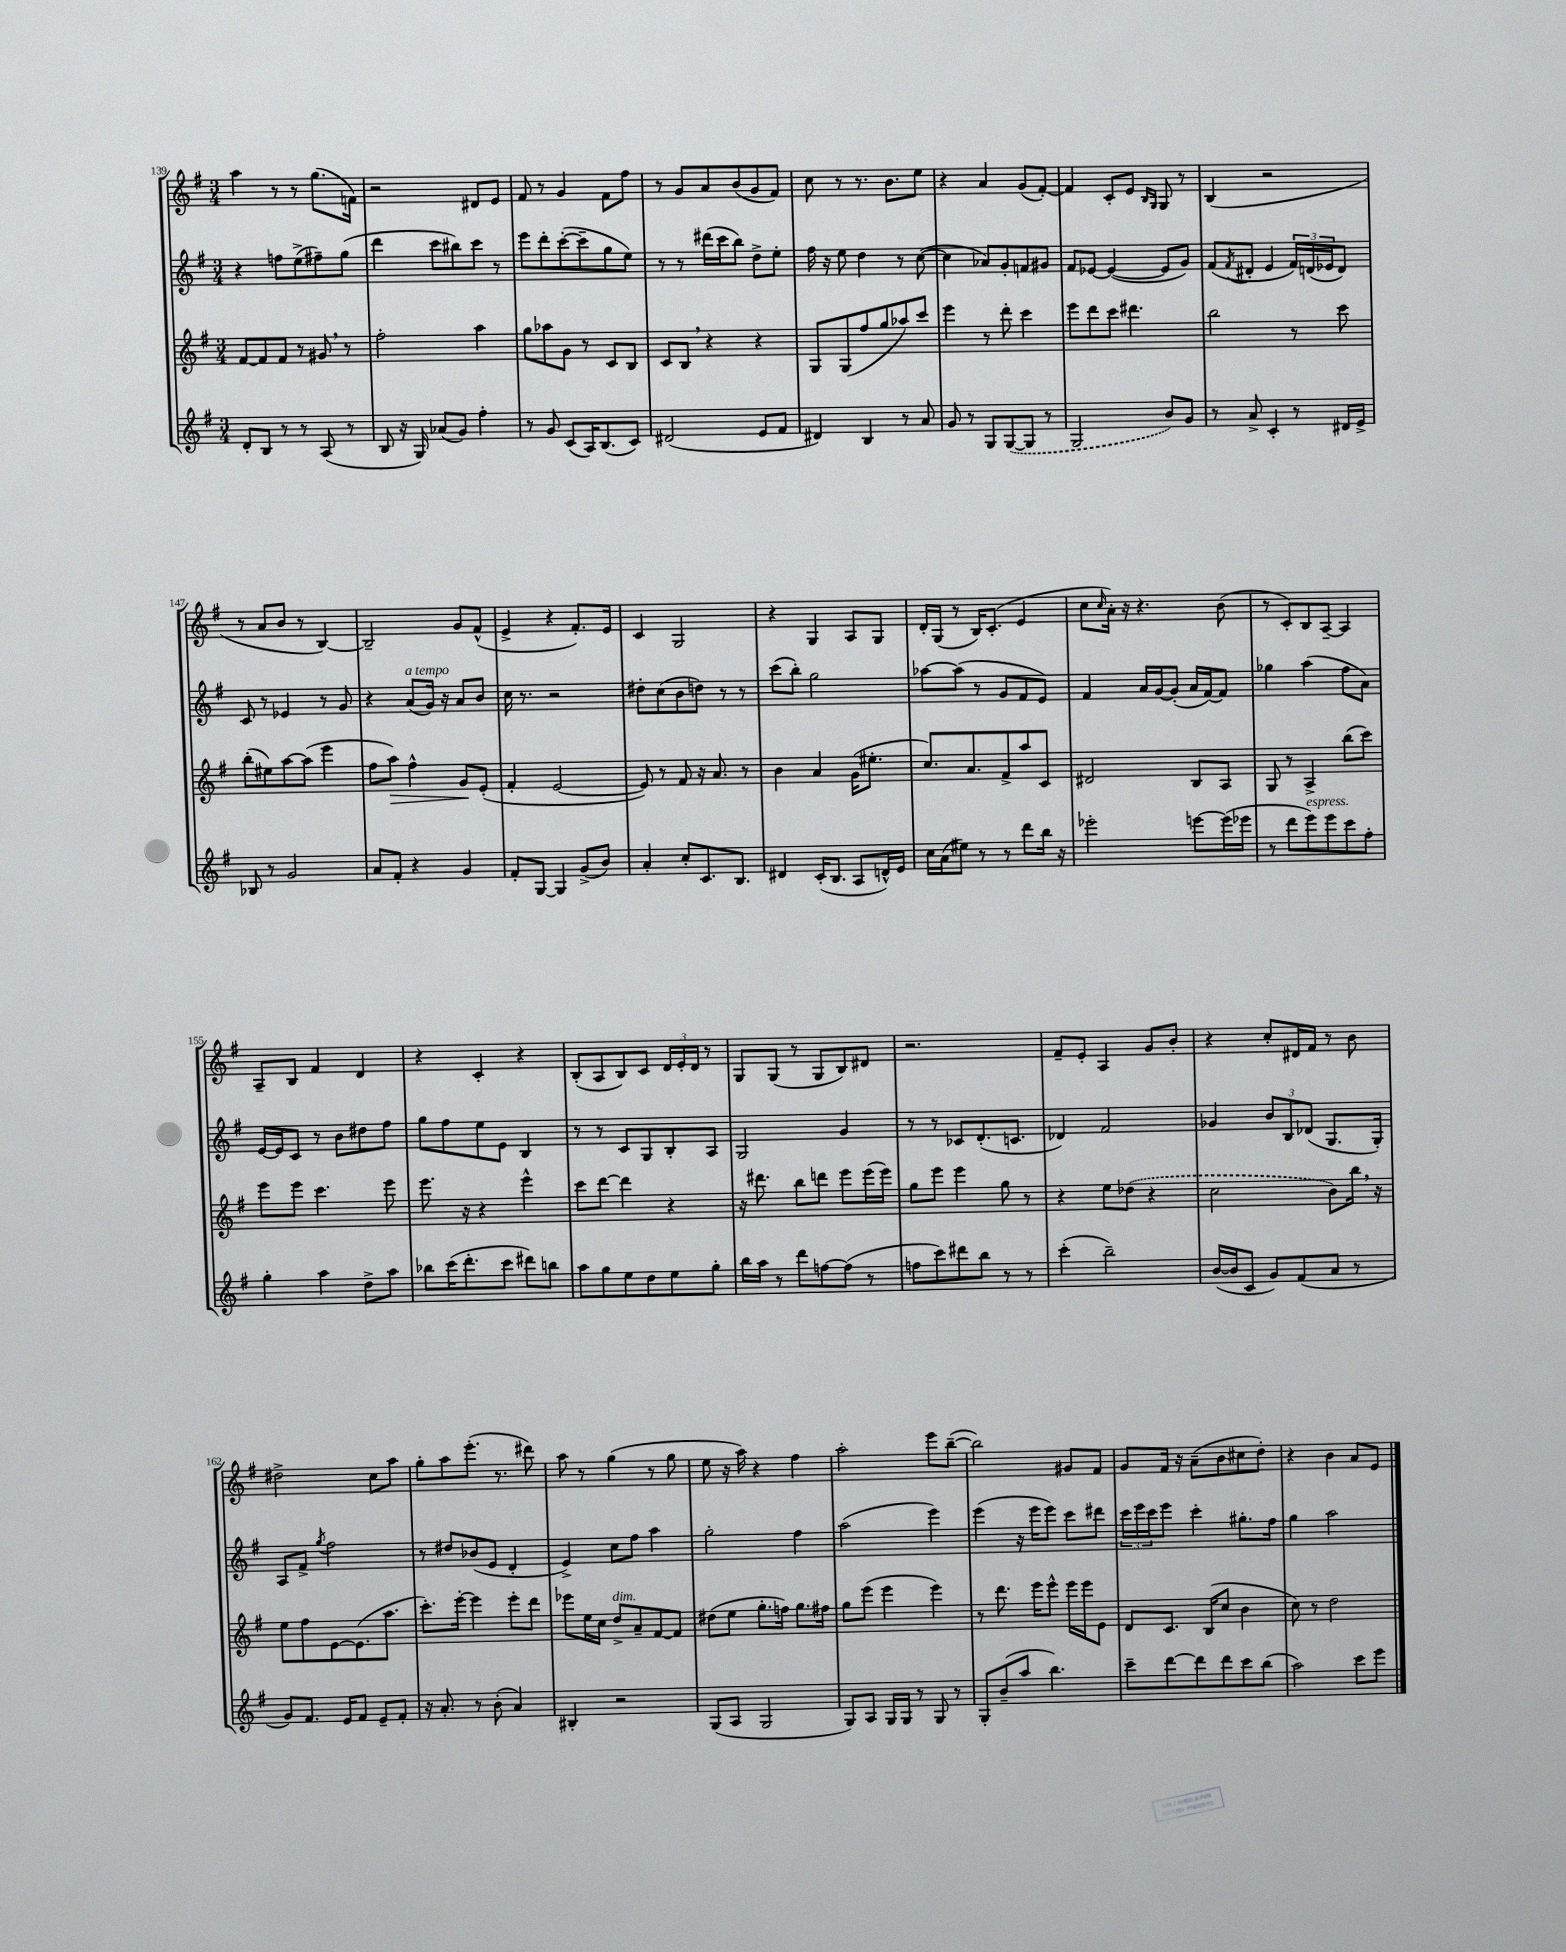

**kern	**kern	**kern	**kern
*staff4	*staff3	*staff2	*staff1
*clefG2	*clefG2	*clefG2	*clefG2
*k[f#]	*k[f#]	*k[f#]	*k[f#]
*M3/4	*M3/4	*M3/4	*M3/4
8d'/L	[8f#/L	4r	4aa\
8B/J	8f#/]	.	.
8r	8f#/J	8ff\L	8r
8r	8r	(8ee^\	8r
(8A/	8g#/	8ff#~\)	(8.gg\L
8r	8r	(8gg\J	.
.	.	.	16f\Jk)
=	=	=	=
8B/	2ff#'\	4ddd\	2r
16r	.	.	.
16G/)	.	.	.
(8a-/L	.	8ccc\L	.
8g/J)	.	8bb#\)	.
4ff#'\	4aa\	8ccc\J	8d#/L
.	.	8r	8e/J
=	=	=	=
8r	8gg\L	8eee\L	8f#/
8g/	8aa-\	8ddd'\	8r
(8c/L	8g\J	([8ccc'\	4g/
16A/K)	8r	8ccc~\]	.
(8.B/	.	.	.
.	8c/L	8gg\	8f#\L
8c/J)	8B/J	8ee\J)	8ff#\J
=	=	=	=
(2d#/	8c/L	8r	8r
.	8B/J	8r	8g/L
.	4r	(16ddd#\LL	8a/
.	.	16ccc\J	.
.	.	8bb\J)	(8b/
8e/L	4r	8dd^\L	8g/
8f#/J	.	8ee'\J	8f#/J)
=	=	=	=
4d#/)	8G/L	16ff#\	8cc\
.	.	16r	.
.	(8G/	8ee\	8r
4B/	8ff#/	4dd\	8.r
.	8gg/	.	.
.	.	.	8.b\L
8r	8aa-/)	8r	.
8a/	8ccc/J	([8cc\	8ee\J
=	=	=	=
8g/	4eee\	4cc\]	4r
8r	.	.	.
8G/L	8r	8a-/L)	4a/
([8G/	8ddd'\	8g'/	.
8G/]J	4ccc\	8f/	(8g/L
8r	.	8g#/J	[8f#'/J)
=	=	=	=
2G/	8eee\L	8f#/L	4f#/]
.	8ddd\	[8e-/J	.
.	8ccc\J	(4e-/_	8c'/L
.	4.ddd#\	.	8e/J
.	.	.	16qqB/LL
.	.	.	16qqG/JJ
8b/L)	.	8e-/]L	8G/
8g/J	.	8g/J)	8r
=	=	=	=
8r	2bb\	(8f#/L	(4B/
.	.	8qf#/	.
8a^/	.	8d#'/J	.
4c'/	.	4e/	2r
8r	8r	24f#/LL)	.
.	.	(24d/	.
.	.	24e-/J	.
16d#/LL	8ccc\	8d/J)	.
16e^/JJ	.	.	.
=	=	=	=
8B-/	(8bb'\L	8c/	8r
8r	8ee#\)	8r	8a/L
2g/	[8aa\	4e-/	8b/J
.	(8aa\]J	.	8r
.	4eee\	8r	[4B/)
.	.	8g/	.
=	=	=	=
8a/L	8ff#\L	4r	2B~/]
8f#'/J	8aa\J)	.	.
4r	4ff#^^\	(8a/L	.
.	.	16g/Jk)	.
.	.	16r	.
4g/	8g/L	8a/L	8g/L
.	(8e'/J	8b/J	(8f#^^/J
=	=	=	=
8f#'/L	4f#'/	16cc\	4e^/
.	.	8.r	.
[8G/J	.	.	.
4G/]	[2e/	2r	4r
(8g^/L	.	.	8.f#'/L)
8b/J)	.	.	.
.	.	.	16e/Jk
=	=	=	=
4a'/	8e/])	8dd#'\L	4c/
.	8r	(8cc\	.
8cc'/L	8f#/	8b\	2G/
8.c/	16r	8dd\J)	.
.	8.a/	.	.
.	.	8r	.
8.B/J	.	.	.
.	8r	8r	.
=	=	=	=
4d#/	4b\	(8ccc\L	4r
.	.	8bb'\J)	.
(16c'/LK	4a/	2gg\	4G/
8.B/J	.	.	.
8A/L	(16g\LK	.	8A/L
.	8.ee#'\J	.	.
16d^^/L)	.	.	8G/J
16e/JJ	.	.	.
=	=	=	=
16cc\LL	8.cc/L)	[8aa-\L	16d'/LL
(16a\J	.	.	(16G/JJ
8ee#\J)	.	(8aa-\]J	8r
.	8.a/	.	.
8r	.	8r	16B/LK)
.	.	.	(8.c'/J
8r	8f#^/	8g/L	.
8ddd\L	8aa/	8f#/	4e/
16bb\Jk	8c/J	8e/J)	.
16r	.	.	.
=	=	=	=
2eee-'\	2d#/	4f#/	8cc\L
.	.	.	16qqcc/
.	.	.	16a'\Jk)
.	.	.	16r
.	.	16a/LL	4.r
.	.	[16g/J	.
.	.	(8g'/]J	.
[8eee\L	8B/L	16a/LL	.
.	.	[16f#/J)	.
(16eee\]L	8A/J	8f#/]J	(8b\
16eee-\JJ	.	.	.
=	=	=	=
8r	8G/	4gg-\	8r
8ddd\L	8r	.	8c'/L)
8eee\)	4A^/	(4aa\	8B/
8eee\	.	.	[8A~/J
8ccc\	(8bb\L	8ff#\L	4A/]
8ff#'\J	8ccc\J)	8a\J)	.
=	=	=	=
4gg'\	8eee\L	[16e/LL	8A~/L
.	.	16e/]J	.
.	8eee\J	8c/J	8B/J
4aa\	4.ccc\	8r	4f#/
.	.	8b\L	.
8dd^\L	.	8dd#\	4d/
8aa\J	8eee\	8ff#\J	.
=	=	=	=
8bb-\L	8.eee\	8gg\L	4r
(16ccc\K	.	8ff#\	.
8.ddd'\	16r	.	.
.	4r	8ee\	4c'/
8ccc\J	.	8e\J	.
8ddd#\L)	4eee^^\	4B/	4r
8bb\J	.	.	.
=	=	=	=
8aa\L	8ccc\L	8r	(8B'/L
8gg\	[8ddd\J	8r	8A/
8ee\	4ddd\]	8c/L	8B/)
8dd\	.	8G/	8c/J
8ee\	4r	8B'/	24d/LL
.	.	.	24e'/
.	.	.	24d/JJ
8gg'\J	.	8A/J	8r
=	=	=	=
16bb\LL	16r	2G/	8G/L
16aa\JJ	8.ddd#\	.	.
8r	.	.	(8G/J
8ddd\L	8bb\L	.	8r
[8ff\	8ddd\J	.	8G/L
(8ff\]J	8eee\L	4g/	8B/)
8r	(16eee\L	.	8d#/J
.	16eee\JJ)	.	.
=	=	=	=
8ff\L	8gg\L	8r	2.r
8ccc\)	8eee\J	8r	.
8ddd#\	4eee\	8c-/L	.
8bb\J	.	(8.d'/	.
8r	8gg\	.	.
.	.	8.c/J	.
8r	8r	.	.
=	=	=	=
(4ccc'\	4r	4d-/)	8f#~/L
.	.	.	8e'/J
2bb~\)	8ee\L	2f#/	4A/
.	(8dd-\J	.	.
.	4r	.	8g/L
.	.	.	8b'/J
=	=	=	=
([16b/LL	2cc\	4g-/	4r
16b/]J	.	.	.
8c/J	.	.	.
8g/L)	.	12b/L	8cc'/L
.	.	12B/	.
(8f#/	.	.	16d#/L
.	.	(12d-/J	.
.	.	.	16f#/JJ
8a/J	8b\L)	8.G/L	8r
8r	16bb\Jk	.	8b\
.	16r	16G'/Jk)	.
=	=	=	=
8g/L)	8ee\L	8A/L	2dd#^\
8.f#/J	8ff#\	8f#^/J	.
.	.	8qgg/	.
.	[8e\	2ff#\	.
16e/LK	.	.	.
8f#/J	(8.e\]	.	.
8e~/L	.	.	8cc\L
.	8.aa\J	.	.
8f#'/J	.	.	8aa\J
=	=	=	=
16r	8.ccc'\L)	8r	8gg'\L
8.a'/	.	.	.
.	.	8dd#/L	8aa\
.	[16eee'\Jk	.	.
8r	4eee\]	(8b-/	(8.eee'\J
(8b'\	.	8e/J	.
.	.	.	8.r
4a/)	8eee'\L	4d'/	.
.	8ddd\J	.	8ddd#\)
=	=	=	=
4B#'/	8eee-\L	4e^/)	8aa\
.	16ee\L	.	8r
.	16cc\JJ	.	.
2r	8dd^/L	8cc\L	(4gg\
.	8a~/	8ff#\J	.
.	[8f#/	4aa\	8r
.	8f#/]J	.	8gg\
=	=	=	=
(8G/L	(8dd#\L	2gg'\	8ee\
8A/J	8ee\J	.	16r
.	.	.	16aa\)
2G/	8.gg'\L	.	4r
.	16ff\Jk)	.	.
.	8.gg\L	4ff#\	4ff#\
.	16ff#\Jk	.	.
=	=	=	=
8G/L)	8gg\L	(2aa\	2aa'\
8A/J	(8eee\J	.	.
16G/LL	4eee\	.	.
16G/JJ	.	.	.
8r	.	.	.
8G/	4eee\)	4eee\)	8eee\L
8r	.	.	([8bb~\J
=	=	=	=
8G'/L	8r	(4eee\	2bb\])
(8b~/	8.ddd\	.	.
8aa/J	.	16r	.
.	16eee\LK	16eee\LK	.
4.bb\)	8eee^^\J	8eee\J)	.
.	16eee\LL	8ccc\L	8g#/L
.	16eee\J	.	.
.	8e\J	8ddd#\J	8f#/J
=	=	=	=
8ccc~\L	8d/L	24ccc\LL	8g/L
.	.	24eee\	.
.	.	24ccc\J	.
[8ddd\	8.c/J	8eee\J	16f#/Jk
.	.	.	16r
8ddd\]	.	4ccc'\	(8a~\L
.	(16B/LK	.	.
8ddd\	8cc/J	.	8b\
8ccc\	4b\	8.gg#'\L	8cc#\
(8bb\J	.	.	8dd'\J)
.	.	16ff#\Jk	.
=	=	=	=
2aa\)	8cc\)	4gg\	4r
.	8r	.	.
.	2dd\	2aa\	4b\
8ccc\L	.	.	8a/L
8eee\J	.	.	8e/J
==	==	==	==
*-	*-	*-	*-
